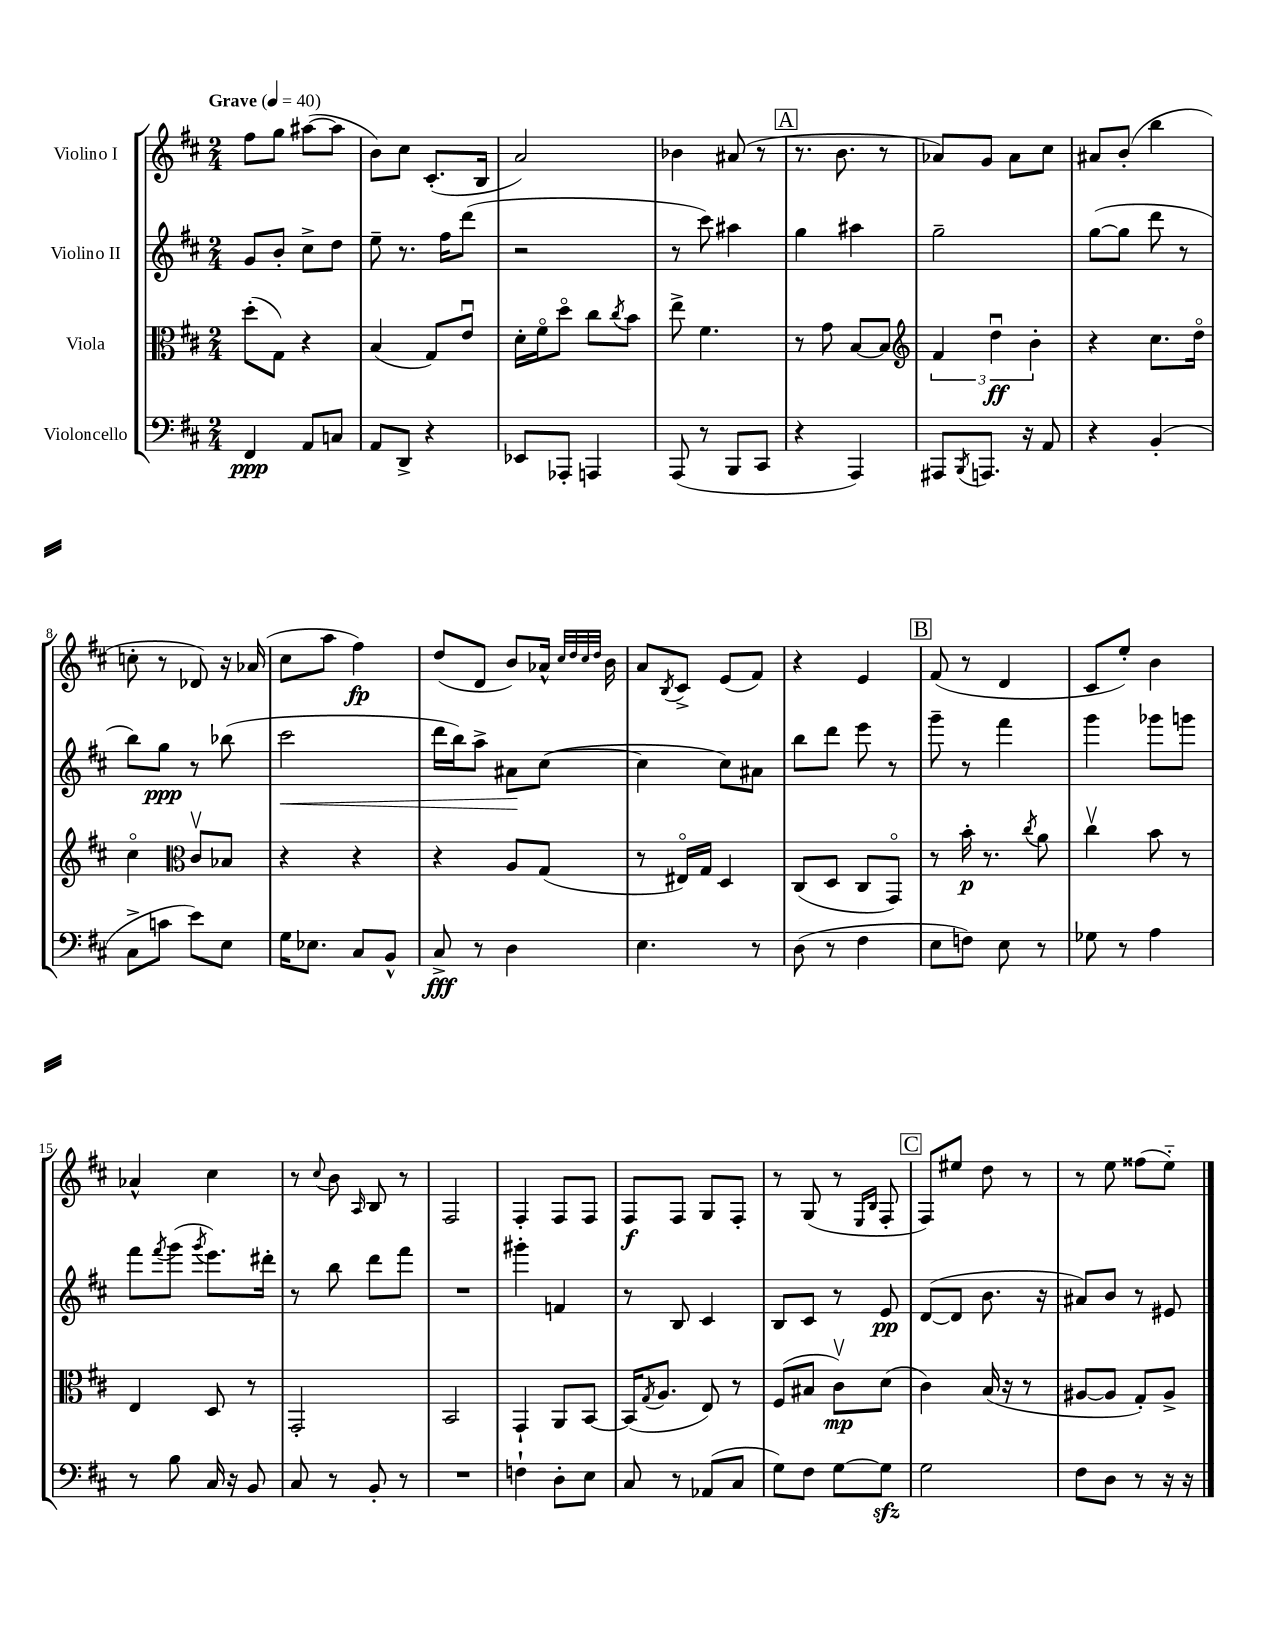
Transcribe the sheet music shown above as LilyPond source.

<<
\new StaffGroup <<
\new Staff = "s0" \with { instrumentName = "Violino I" } {
    \clef treble \key d \major \numericTimeSignature \time 2/4 \tempo "Grave" 4 = 40
    fis''8 g''8 ais''8~( ais''8 |
    b'8) cis''8 cis'8.-.( b16 |
    a'2) |
    bes'4 ais'8( r8 |
    \mark \markup { \box "A" } r8. b'8. r8 |
    aes'8) g'8 aes'8 cis''8 |
    ais'8 b'8-.( b''4 |
    c''8-. r8 des'8) r16 aes'16( |
    cis''8 a''8 fis''4\fp) |
    d''8( d'8 b'8) aes'16-^ \grace { cis''32 d''32 cis''32 d''32 } b'16 |
    a'8 \acciaccatura { b8 } cis'8-> e'8( fis'8) |
    r4 e'4 |
    \mark \markup { \box "B" } fis'8( r8 d'4 |
    cis'8 e''8-.) b'4 |
    aes'4-^ cis''4 |
    r8 \appoggiatura { cis''8 } b'8 \grace { a16 } b8 r8 |
    fis2 |
    fis4-. fis8 fis8 |
    fis8\f fis8 g8 fis8-. |
    r8 g8( r8 \grace { e16 b16 } fis8-. |
    \mark \markup { \box "C" } fis8) eis''8 d''8 r8 |
    r8 e''8 fisis''8( e''8-_) \bar "|." |
}
\new Staff = "s1" \with { instrumentName = "Violino II" } {
    \clef treble \key d \major \numericTimeSignature \time 2/4
    g'8 b'8-. cis''8-> d''8 |
    e''8-- r8. fis''16 d'''8( |
    r2 |
    r8 cis'''8) ais''4 |
    \mark \markup { \box "A" } g''4 ais''4 |
    g''2-- |
    g''8~( g''8 d'''8 r8 |
    b''8) g''8\ppp r8 bes''8( |
    cis'''2\< |
    d'''16 b''16) a''8-> ais'8\! cis''8~( |
    cis''4 cis''8) ais'8 |
    b''8 d'''8 e'''8 r8 |
    \mark \markup { \box "B" } g'''8-- r8 fis'''4 |
    g'''4 ges'''8 g'''8 |
    fis'''8 \acciaccatura { fis'''8 } g'''8( \acciaccatura { g'''8 } e'''8.) dis'''16-. |
    r8 b''8 d'''8 fis'''8 |
    R2 |
    gis'''4-. f'4 |
    r8 b8 cis'4 |
    b8 cis'8 r8 e'8\pp |
    \mark \markup { \box "C" } d'8~( d'8 b'8. r16 |
    ais'8) b'8 r8 eis'8 \bar "|." |
}
\new Staff = "s2" \with { instrumentName = "Viola" } {
    \clef alto \key d \major \numericTimeSignature \time 2/4
    d''8-.( g8) r4 |
    b4( g8) e'8\downbow |
    d'16-. fis'16\flageolet d''8\flageolet cis''8 \acciaccatura { cis''8 } b'8 |
    e''8-> fis'4. |
    \mark \markup { \box "A" } r8 g'8 b8~ b8 |
    \clef treble \tuplet 3/2 { fis'4 d''4\downbow\ff b'4-. } |
    r4 cis''8. d''16\flageolet |
    cis''4\flageolet \clef alto cis'8\upbow bes8 |
    r4 r4 |
    r4 a8 g8( |
    r8 eis16\flageolet) g16 d4 |
    cis8( d8 cis8 g,8\flageolet) |
    \mark \markup { \box "B" } r8 b'16-.\p r8. \acciaccatura { cis''8 } a'8 |
    cis''4\upbow b'8 r8 |
    e4 d8 r8 |
    g,2-. |
    b,2 |
    g,4-! a,8 b,8~ |
    b,16( \acciaccatura { g8 } a8. e8) r8 |
    fis8( bis8 cis'8\upbow\mp) d'8( |
    \mark \markup { \box "C" } cis'4) b16( r16 r8 |
    ais8~ ais8 g8-.) ais8-> \bar "|." |
}
\new Staff = "s3" \with { instrumentName = "Violoncello" } {
    \clef bass \key d \major \numericTimeSignature \time 2/4
    fis,4\ppp a,8 c8 |
    a,8 d,8-> r4 |
    ees,8 aes,,8-. a,,4 |
    a,,8( r8 b,,8 cis,8 |
    \mark \markup { \box "A" } r4 a,,4) |
    ais,,8 \acciaccatura { b,,8 } a,,8. r16 a,8 |
    r4 b,4-.( |
    cis8-> c'8 e'8) e8 |
    g16 ees8. cis8 b,8-^ |
    cis8->\fff r8 d4 |
    e4. r8 |
    d8( r8 fis4 |
    \mark \markup { \box "B" } e8 f8) e8 r8 |
    ges8 r8 a4 |
    r8 b8 cis16 r16 b,8 |
    cis8 r8 b,8-. r8 |
    R2 |
    f4-! d8-. e8 |
    cis8 r8 aes,8( cis8 |
    g8) fis8 g8~ g8\sfz |
    \mark \markup { \box "C" } g2 |
    fis8 d8 r8 r16 r16 \bar "|." |
}
>>
>>
